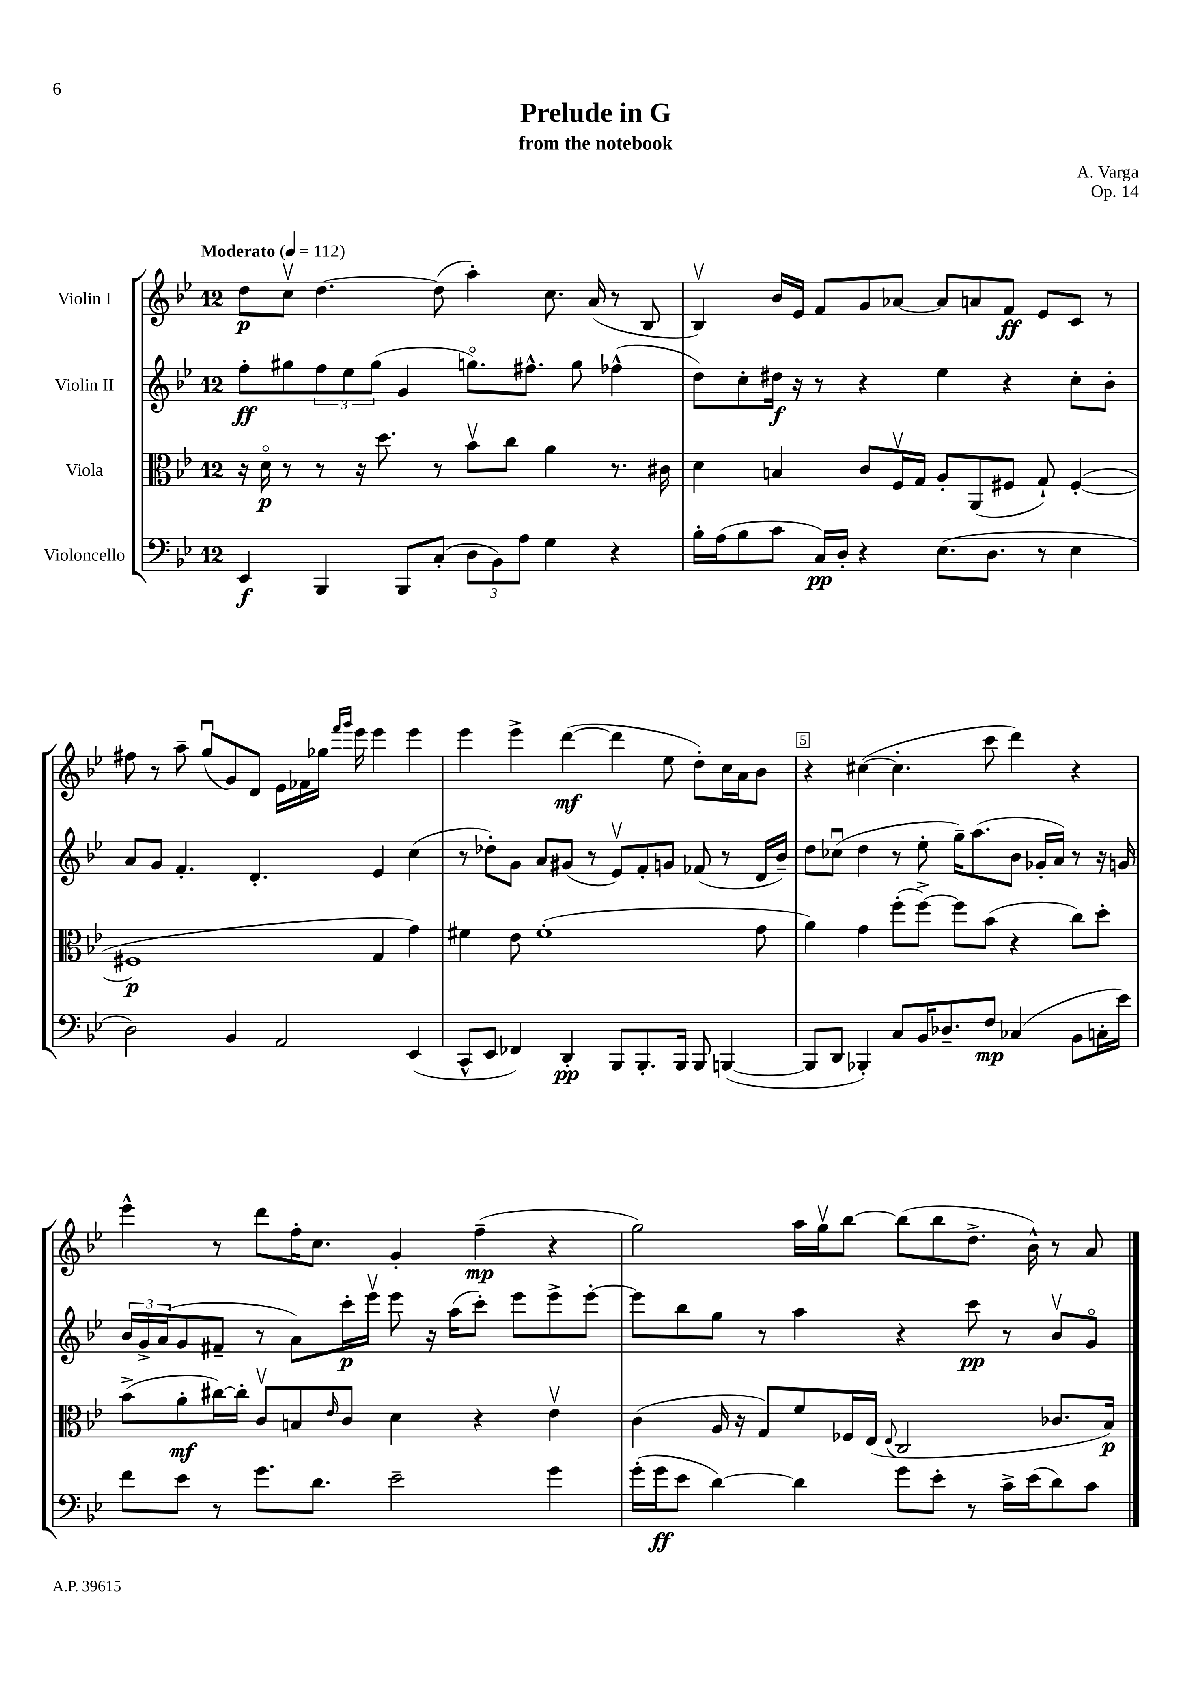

**kern	**kern	**kern	**kern
*staff4	*staff3	*staff2	*staff1
*clefF4	*clefC3	*clefG2	*clefG2
*k[b-e-]	*k[b-e-]	*k[b-e-]	*k[b-e-]
*M12/8	*M12/8	*M12/8	*M12/8
*MM112	*MM112	*MM112	*MM112
4EE-	16r	8ff'	8dd
.	16do	.	.
.	8r	8gg#	8ccv
4BBB-	8r	12ff	[4.dd
.	.	12ee-	.
.	16r	.	.
.	.	(12gg#	.
.	8.dd	.	.
8BBB-	.	4g	.
(8C'	8r	.	(8dd]
12D	8b-v	8.ggo)	4aa')
12BB-)	.	.	.
.	8cc	.	.
12A	.	.	.
.	.	8.ff#^^	.
4G	4a	.	8.cc
.	.	8gg	.
.	.	.	(16a
4r	8.r	(4ff-^^	8r
.	.	.	8B-
.	16c#	.	.
=	=	=	=
16B-'	4d	8dd)	4B-v)
(16A	.	.	.
8B-	.	8cc'	.
8c	4B	16dd#	16b-
.	.	16r	16e-
16C)	.	8r	8f
16D'	.	.	.
4r	8c	4r	8g
.	16Fv	.	[8a-
.	16G	.	.
(8.E-	8A'	4ee-	8a-]
.	(8AA	.	8a
8.D	.	.	.
.	8F#	4r	8f
8r	8G`)	.	8e-
4E-	([4F#'	8cc'	8c
.	.	8b-'	8r
=	=	=	=
2D)	1F#]	8a	8ff#
.	.	8g	8r
.	.	4.f'	8aa~
.	.	.	(8ggu
4BB-	.	.	8g)
.	.	4.d'	8d
2AA	.	.	16e-
.	.	.	16f-
.	.	.	16gg-
.	.	.	16qqfff
.	.	.	16qqggg
.	.	.	16eee-
.	4G	4e-	4eee-
(4EE-	4g)	(4cc	4eee-
=	=	=	=
8CC^^	4f#	8r	4eee-
8EE-	.	8dd-')	.
4FF-)	8e-	8g	4eee-^
.	(1f#'	8a	.
4DD'	.	(8g#	([4ddd
.	.	8r	.
8BBB-	.	8e-v)	4ddd]
8.BBB-'	.	8f'	.
.	.	8g	8ee-
16BBB-	.	.	.
8BBB-	.	(8f-	8dd')
([4BBB	.	8r	16cc
.	.	.	16a
.	8g	16d	8b-
.	.	16b-~)	.
=	=	=	=
8BBB]	4a)	8dd	4r
8DD	.	(8cc-u	.
4BBB-')	4g	4dd	([4cc#
8C	(8ff'	8r	4.cc#']
16BB-	[8ff^)	8ee-'	.
8.D-~	.	.	.
.	8ff]	16gg~)	.
.	.	(8.aa	.
8F	(8b-	.	8ccc
(4C-	4r	8b-	4ddd)
.	.	16g-'	.
.	.	16a)	.
8BB-	8cc)	8r	4r
16C'	8dd'	16r	.
16e-)	.	16g	.
=	=	=	=
8f	(8b-^	24b-	4eee-^^
.	.	24g^	.
.	.	(24a	.
8e-	8a'	8g	.
8r	[16cc#)	8f#~	8r
.	16cc#']	.	.
8.g	8cv	8r	8ddd
.	8B	8a)	16ff'
8.d	.	.	8.cc
.	16qqe-	.	.
.	8c	16ccc'	.
.	.	16eee-v	.
2e-~	4d	8eee-	4g'
.	.	16r	.
.	.	(16aa	.
.	4r	8ccc')	(4ff~
.	.	8eee-	.
4g	4e-v	8eee-^	4r
.	.	[8eee-'	.
=	=	=	=
(16g'	(4c	8eee-]	2gg)
16g	.	.	.
8e-	.	8bb-	.
[4d)	16A	8gg	.
.	16r	.	.
.	8G)	8r	.
4d]	8f	4aa	16aa
.	.	.	16ggv
.	16F-	.	[8bb-
.	(16E-	.	.
.	8qqE-	.	.
8g	2C	4r	(8bb-]
8e-'	.	.	8bb-
8r	.	8ccc	8.dd^
16c^	.	8r	.
(16e-	.	.	16b-^^)
8d)	8.c-	8b-v	8r
8c	.	8go	8a
.	16B-)	.	.
==	==	==	==
*-	*-	*-	*-
